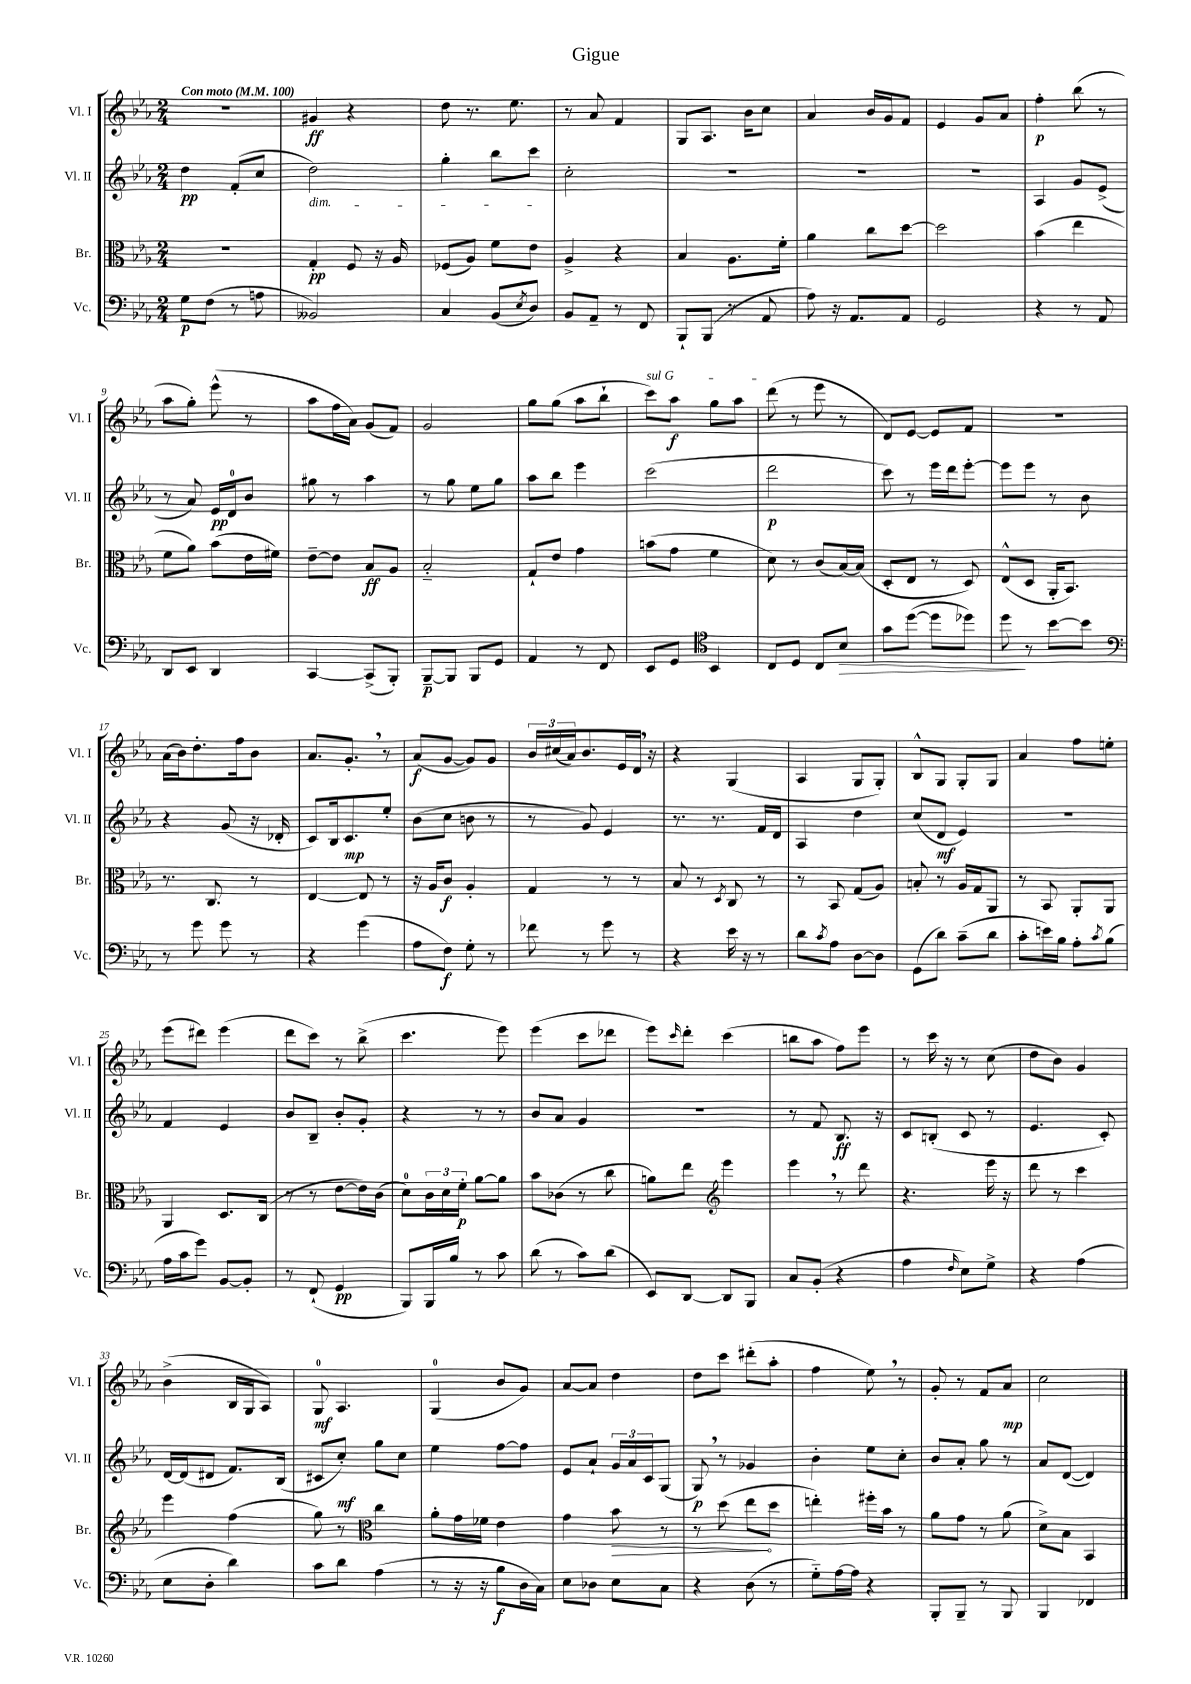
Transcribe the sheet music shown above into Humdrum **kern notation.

**kern	**kern	**kern	**kern
*staff4	*staff3	*staff2	*staff1
*clefF4	*clefC3	*clefG2	*clefG2
*k[b-e-a-]	*k[b-e-a-]	*k[b-e-a-]	*k[b-e-a-]
*M2/4	*M2/4	*M2/4	*M2/4
*MM100	*MM100	*MM100	*MM100
8G\L	2r	4dd\	2r
(8F\J	.	.	.
8r	.	(8f'/L	.
8A\	.	8cc/J	.
=	=	=	=
2BB--/)	4G'/	2dd\)	4g#/
.	8F/	.	4r
.	16r	.	.
.	16A-/	.	.
=	=	=	=
4C/	(8F-/L	4gg'\	8dd\
.	8A-/J)	.	8.r
(8BB-/L	8f\L	8bb-\L	.
.	.	.	8.ee-\
8qE-/	.	.	.
8D/J)	8e-\J	8ccc\J	.
=	=	=	=
8BB-/L	4A-^/	2cc'\	8r
8AA-~/J	.	.	8a-/
8r	4r	.	4f/
8FF/	.	.	.
=	=	=	=
8BBB-`/L	4B-/	2r	8G/L
(8BBB-/J	.	.	8.A-/J
8r	8.A-\L	.	.
.	.	.	16b-\LK
8AA-/	.	.	8cc\J
.	16f'\Jk	.	.
=	=	=	=
8A-\)	4a-\	2r	4a-/
16r	.	.	.
8.AA-/L	.	.	.
.	8cc\L	.	16b-/LL
.	.	.	16g/J
8AA-/J	[8dd\J	.	8f/J
=	=	=	=
2GG/	2dd\]	2r	4e-/
.	.	.	8g/L
.	.	.	8a-/J
=	=	=	=
4r	(4b-\	4A-/	4ff'\
8r	4ee-\	8g/L	(8bb-\
8AA-/	.	(8e-^/J	8r
=	=	=	=
8DD/L	8f\L	8r	8aa-\L
8EE-/J	8a-\J)	8a-/)	8gg'\J)
4DD/	(8b-\L	16e-/LL	(8eee-^^\
.	.	16d/J	.
.	16e-\L	8b-/J	8r
.	16f#\JJ)	.	.
=	=	=	=
[4CC/	[8e-~\L	8gg#\	8aa-\L
.	8e-\]J	8r	16ff\L
.	.	.	16a-\JJ)
(8CC^/]L	8B-/L	4aa-\	(8g/L
8BBB-'/J)	8A-/J	.	8f/J)
=	=	=	=
[8BBB-~/L	2B-'~/	8r	2g/
8BBB-/]J	.	8gg\	.
8BBB-/L	.	8ee-\L	.
8GG/J	.	8gg\J	.
=	=	=	=
4AA-/	8G`/L	8aa-\L	8gg\L
.	8e-/J	8bb-\J	(8gg\J
8r	4g\	4eee-\	8aa-\L
8FF/	.	.	8bb-`\J
=	=	=	=
8EE-/L	(8b\L	(2ccc\	8ccc\L)
8GG/J	8g\J	.	8aa-\J
*clefC4	*	*	*
4BB-/	4f\	.	8gg\L
.	.	.	8aa-\J
=	=	=	=
8C/L	8d\)	2ddd\	(8ddd\
8D/J	8r	.	8r
8C/L	(8c/L	.	8eee-\
8B-/J	[16B-/L)	.	8r
.	(16B-/]JJ	.	.
=	=	=	=
8g\L	8D'/L	8ccc\)	8d/L)
([8dd\J	8E-/J	8r	[8e-/J
8dd\]L	8r	16eee-\LL	8e-/]L
.	.	16ddd\J	.
8dd-\J)	8D/)	[8eee-'\J	8f/J
=	=	=	=
8dd\	(8E-^^/L	8eee-\]L	2r
8r	8D/J	8eee-\J	.
[8b-\L	16AA-'/LK	8r	.
.	8.BB-/J)	.	.
8b-\]J	.	8b-\	.
=	=	=	=
*clefF4	*	*	*
8r	8.r	4r	(16a-\LL
.	.	.	16b-\J)
8g\	.	.	8.dd'\
.	8.C/	.	.
8g\	.	(8g/	.
.	.	.	16ff\k
8r	8r	16r	8b-\J
.	.	16d-'/	.
=	=	=	=
4r	[4E-/	8c/L)	8.a-/L
.	.	16B-/k	.
.	.	8.c/	8.g'/J
(4g\	8E-/]	.	.
.	8r	8ee-'/J	8r
=	=	=	=
8A-\L	16r	(8b-\L	(8a-/L
.	16A-/LK	.	.
8F\J)	8c/J	8cc\J	[8g/J
8G'\	4A-'/	8b\	8g/]L)
8r	.	8r	8g/J
=	=	=	=
8f-\	4G/	8r	24b-/LL
.	.	.	(24cc#/
.	.	.	24a-/J)
8r	.	8g/)	8.b-/
8g\	8r	4e-/	.
.	.	.	16e-/L
8r	8r	.	16d/JJ
.	.	.	16r
=	=	=	=
4r	8B-/	8.r	4r
.	8r	.	.
.	.	8.r	.
.	8qD/	.	.
16e-\	8C/	.	(4G/
16r	.	.	.
8r	8r	16f/LL	.
.	.	16d/JJ	.
=	=	=	=
8d\L	8r	4A-/	4A-/
8qc/	.	.	.
8A-\J	8BB-/	.	.
[8D\L	(8G/L	4dd\	8G/L
8D\]J	8A-/J)	.	8G'/J)
=	=	=	=
(8GG\L	8B'/	(8cc/L	8B-^^/L
8d\J)	8r	8d/J	8G/J
(8c~\L	16A-/LL	4e-/)	8G'/L
.	16G/J	.	.
8d\J	8AA-/J	.	8G/J
=	=	=	=
8c'\L	8r	2r	4a-/
16e\L)	8BB-/	.	.
16B-\JJ	.	.	.
8A-'\L	8AA-'/L	.	8ff\L
8qc/	.	.	.
(8B-\J	8AA-/J	.	8ee'\J
=	=	=	=
16A-\LL	4AA-/	4f/	(8eee-\L
16c\J	.	.	.
8g\J)	.	.	8ddd#\J)
[8BB-/L	8.D/L	4e-/	(4eee-\
8BB-'/]J	.	.	.
.	(16C/Jk	.	.
=	=	=	=
8r	8r	8b-/L	8ddd\L
(8FF`/	8r	8B-~/J	8ccc\J)
4GG/	[8e-\L	8b-'/L	8r
.	16e-\]L)	8g'/J	(8bb-^\
.	(16c\JJ	.	.
=	=	=	=
8BBB-/L)	8d\L)	4r	4.ccc\
16BBB-/L	24c\L	.	.
.	24d\	.	.
16B-/JJ	.	.	.
.	24f'\JJ	.	.
8r	[8a-\L	8r	.
8c\	8a-\]J	8r	8eee-\)
=	=	=	=
(8d\	8b-\L	8b-/L	(4eee-\
8r	(8c-\J	8a-/J	.
8c\L)	8r	4g/	8ccc\L
(8d\J	8cc\	.	8ddd-\J
=	=	=	=
8EE-/L)	8a\L)	2r	8eee-\L)
.	.	.	16qqccc/
[8DD/J	8ee-\J	.	8ddd'\J
*	*clefG2	*	*
8DD/]L	4eee-\	.	(4ccc\
8BBB-/J	.	.	.
=	=	=	=
8C/L	4eee-\	8r	8bb\L
(8BB-'/J	.	8f/	8aa-\J
4r	8r	8.B-/	8ff\L)
.	8ddd\	.	8eee-\J
.	.	16r	.
=	=	=	=
4A-\	4.r	8c/L	8r
.	.	(8B'/J	16ccc\
.	.	.	16r
16qqF/	.	.	.
8E-\L)	.	8c/	8r
8G^\J	16eee-\	8r	(8cc\
.	16r	.	.
=	=	=	=
4r	8ddd\	4.e-/	8dd\L
.	8r	.	8b-\J)
(4A-\	4ccc\	.	4g/
.	.	8c'/)	.
=	=	=	=
8E-\L	4eee-\	[16d/LL	(4b-^\
.	.	(16d/]J	.
8D'\J	.	8d#/J	.
4d\)	(4ff\	8.f/L)	16B-/LL
.	.	.	16G/J
.	.	.	8A-/J)
.	.	(16B-/Jk	.
=	=	=	=
8c\L	8gg\)	8c#/L	8G/
8d\J	8r	8cc'/J)	4.A-/
*	*clefC3	*	*
(4A-\	4cc\	8gg\L	.
.	.	8cc\J	.
=	=	=	=
8r	8a-'\L	4ee-\	(4G/
16r	16g\L	.	.
16r	16f-\JJ	.	.
8B-\L	4e-\	[8ff\L	8b-/L
16D\L	.	8ff\]J	8g/J)
16C\JJ)	.	.	.
=	=	=	=
8E-\L	4g\	8e-/L	[8a-/L
8D-\J	.	8a-`/J	8a-/]J
8E-\L	8b-\	24g/LL	4dd\
.	.	24a-/	.
.	.	24c/J	.
8C\J	8r	(8G/J	.
=	=	=	=
4r	8r	8G/)	8dd\L
.	(8dd\	8r	8ccc\J
(8D\	8ee-\L	4g-/	(8ddd#'\L
8r	8dd\J	.	8aa-'\J
=	=	=	=
8G'~\L)	4ee'\)	4b-'\	4ff\
[16A-\L	.	.	.
16A-\]JJ	.	.	.
4r	16ff#'\LL	8ee-\L	8ee-\)
.	16b-\JJ	.	.
.	8r	8cc'\J	8r
=	=	=	=
8BBB-'/L	8a-\L	8b-/L	8g'/
8BBB-~/J	8g\J	8a-'/J	8r
8r	8r	8gg\	8f/L
8BBB-/	(8a-\	8r	8a-/J
=	=	=	=
4BBB-/	8d^\L)	8a-/L	2cc\
.	8B-\J	([8d/J	.
4FF-/	4BB-/	4d/])	.
==	==	==	==
*-	*-	*-	*-
